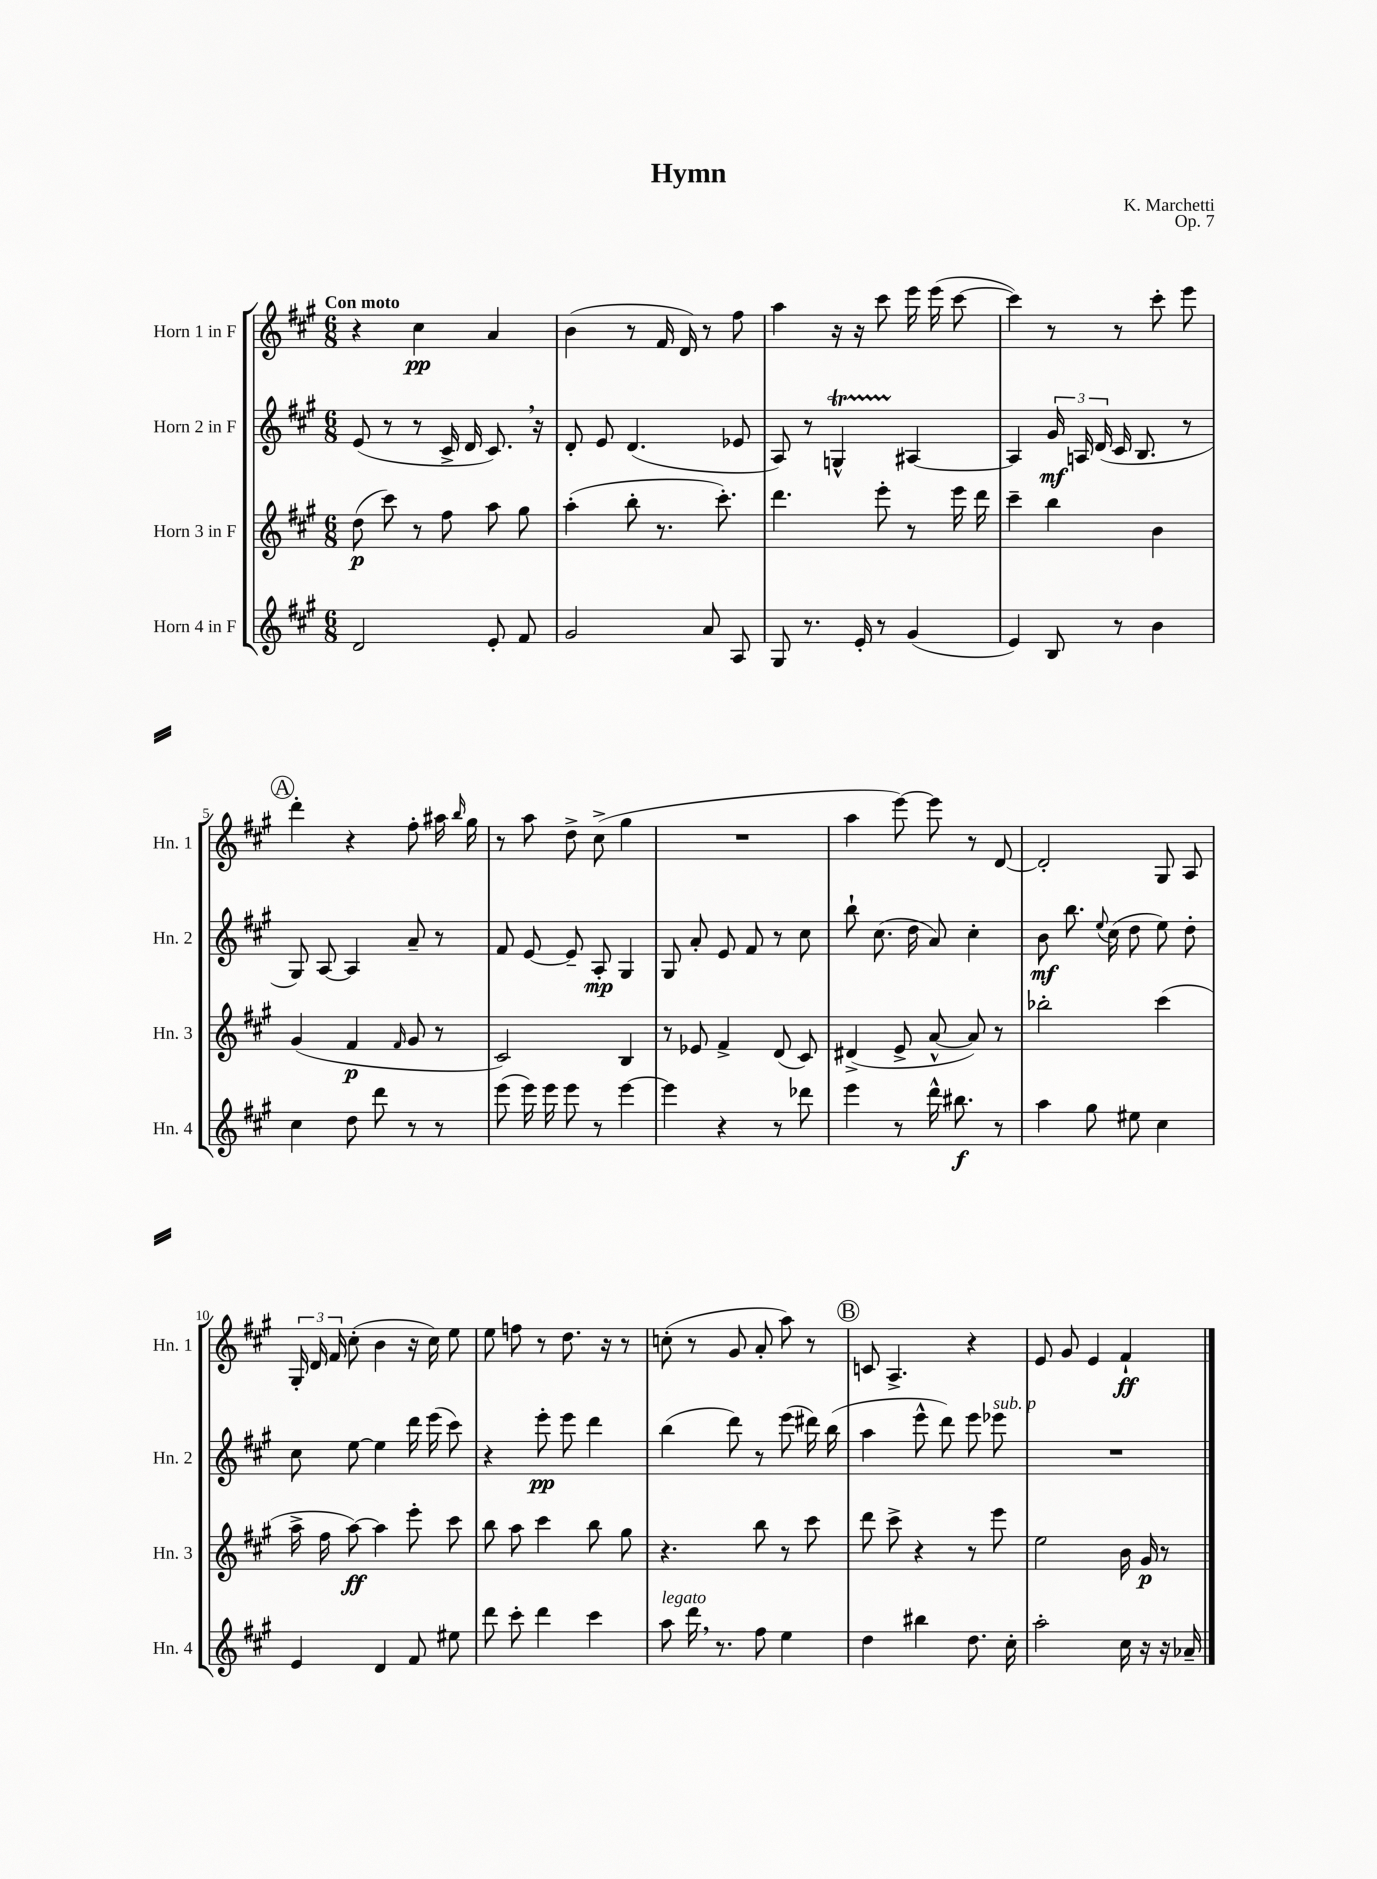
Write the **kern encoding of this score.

**kern	**kern	**kern	**kern
*staff4	*staff3	*staff2	*staff1
*clefG2	*clefG2	*clefG2	*clefG2
*k[f#c#g#]	*k[f#c#g#]	*k[f#c#g#]	*k[f#c#g#]
*M6/8	*M6/8	*M6/8	*M6/8
2d	(8dd	(8e	4r
.	8ccc#)	8r	.
.	8r	8r	4cc#
.	8ff#	16c#^	.
.	.	16d	.
8e'	8aa	8.c#)	4a
8f#	8gg#	.	.
.	.	16r	.
=	=	=	=
2g#	(4aa'	8d'	(4b
.	.	8e	.
.	8bb'	(4.d	8r
.	8.r	.	16f#
.	.	.	16d)
8a	.	.	8r
.	8.ccc#')	.	.
8A	.	8e-	8ff#
=	=	=	=
8G#	4.ddd	8A)	4aa
8.r	.	8r	.
.	.	4G^^	16r
16e'	.	.	16r
8r	8eee'	.	8ccc#
(4g#	8r	[4A#	16eee
.	.	.	(16eee
.	16eee	.	[8ccc#
.	16ddd	.	.
=	=	=	=
4e)	4ccc#~	4A#]	4ccc#])
8B	4bb	24g#	8r
.	.	24A	.
.	.	(24d	.
8r	.	16c#	8r
.	.	8.B	.
4b	4b	.	8ccc#'
.	.	8r	8eee
=	=	=	=
4cc#	(4g#	8G#)	4ddd'
.	.	[8A	.
8dd	4f#	4A]	4r
8ddd	.	.	.
.	16qqf#	.	.
8r	8g#	8a~	8ff#'
8r	8r	8r	16aa#
.	.	.	16qqbb
.	.	.	16gg#
=	=	=	=
(8eee	2c#)	8f#	8r
16eee)	.	[8e	8aa
16eee	.	.	.
8eee	.	8e~]	8dd^
8r	.	8A'	(8cc#^
[4eee	4B	4G#	4gg#
=	=	=	=
4eee]	8r	8G#	2.r
.	8e-	8a'	.
4r	4f#^	8e	.
.	.	8f#	.
8r	(8d	8r	.
8ddd-	8c#)	8cc#	.
=	=	=	=
4eee	(4d#^	8bb`	4aa
.	.	(8.cc#	.
8r	8e^	.	[8eee)
.	.	16dd	.
16ddd^^	[8a^^	8a)	8eee]
8.bb#	.	.	.
.	8a])	4cc#'	8r
8r	8r	.	[8d
=	=	=	=
4aa	2bb-'	8b	2d']
.	.	8.bb	.
8gg#	.	.	.
.	.	8qqee	.
.	.	(16cc#	.
8ee#	.	8dd	.
4cc#	(4ccc#	8ee)	8G#
.	.	8dd'	8A
=	=	=	=
4e	16aa^	8cc#	24G#'
.	.	.	24d
.	16ff#	.	.
.	.	.	24f#
.	[8aa)	[8ee	(8cc#'
4d	4aa]	4ee]	4b
8f#	8eee'	16ddd	16r
.	.	(16eee	16cc#)
8ee#	8ccc#	8ccc#)	8ee
=	=	=	=
8ddd	8bb	4r	8ee
8ccc#'	8aa	.	8ff
4ddd	4ccc#	8eee'	8r
.	.	8eee	8.dd
4ccc#	8bb	4ddd	.
.	.	.	16r
.	8gg#	.	8r
=	=	=	=
8aa	4.r	(4bb	(8cc'
16ddd	.	.	8r
8.r	.	.	.
.	.	8ddd)	8g#
8ff#	8bb	8r	8a'
4ee	8r	(8eee	8aa)
.	8ccc#	16ddd#)	8r
.	.	(16bb	.
=	=	=	=
4dd	8ddd	4aa	8c
.	8ccc#^	.	4.A^
4bb#	4r	8eee^^	.
.	.	8ddd)	.
8.dd	8r	8eee	4r
.	8eee	8eee-	.
16cc#'	.	.	.
=	=	=	=
2aa'	2ee	2.r	8e
.	.	.	8g#
.	.	.	4e
16cc#	16b	.	4f#`
16r	16g#	.	.
16r	8r	.	.
16a-~	.	.	.
==	==	==	==
*-	*-	*-	*-
